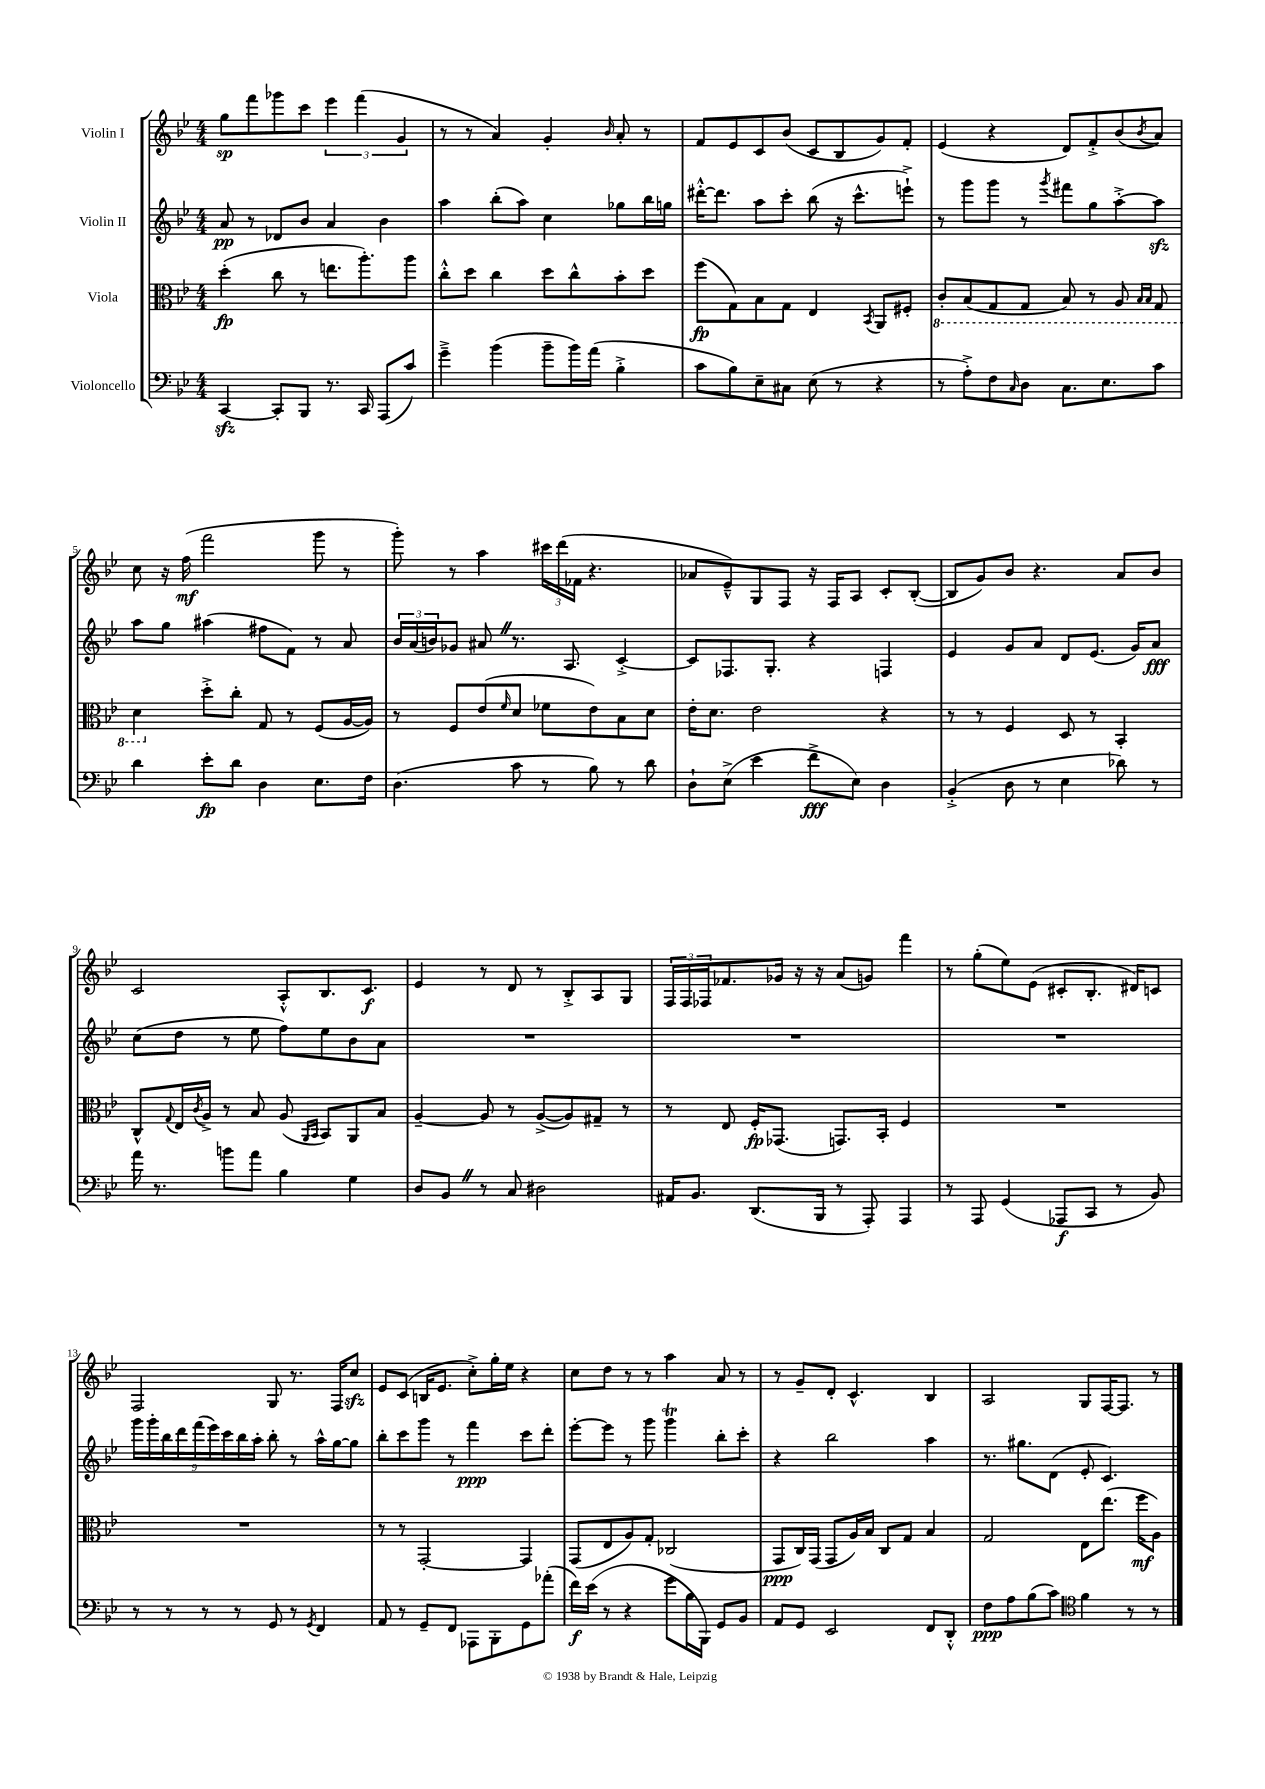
<<
\new StaffGroup <<
\new Staff = "s0" \with { instrumentName = "Violin I" } {
    \clef treble \key bes \major \numericTimeSignature \time 4/4
    g''8\sp f'''8 ges'''8 c'''8 \tuplet 3/2 { ees'''4 f'''4( g'4 } |
    r8 r8 a'4) g'4-. \grace { bes'16 } a'8-. r8 |
    f'8 ees'8 c'8 bes'8( c'8 bes8 g'8) f'8-. |
    ees'4( r4 d'8) f'8-.-> bes'8( \acciaccatura { bes'8 } a'8) |
    c''8 r16 f''16\mf( f'''2 g'''8 r8 |
    g'''8-.) r8 a''4 \tuplet 3/2 { cis'''16 d'''16( fes'16 } r4. |
    aes'8 ees'8---^) g8 f8 r16 f16 a8 c'8-. bes8~-.( |
    bes8 g'8) bes'8 r4. a'8 bes'8 |
    c'2 a8-.-^ bes8. c'8.\f |
    ees'4 r8 d'8 r8 bes8-.-> a8 g8 |
    \tuplet 3/2 { f16 f16 fes16 } fes'8. ges'16 r16 r16 a'8( g'8) f'''4 |
    r8 g''8-.( ees''8) ees'8( cis'8-. bes8.-. dis'16) c'8 |
    f2 g8 r8. f16 c''8\sfz |
    ees'8 c'8( b16 ees'8. c''8-.->) g''16-. ees''16 r4 |
    c''8 d''8 r8 r8 a''4 a'8 r8 |
    r8 g'8-- d'8-. c'4.-^ bes4 |
    a2 g8 f16~ f8. r8 \bar "|." |
}
\new Staff = "s1" \with { instrumentName = "Violin II" } {
    \clef treble \key bes \major \numericTimeSignature \time 4/4
    a'8\pp r8 des'8 bes'8 a'4 bes'4 |
    a''4 bes''8-.( a''8) c''4 ges''8 bes''16 g''16 |
    dis'''16~-.-^ dis'''8. a''8 c'''8-. bes''8( r16 c'''8.-^ e'''8-!->) |
    r8 g'''8 g'''8 r8 \acciaccatura { g'''8 } fis'''8 g''8 a''8~-.-> a''8\sfz |
    a''8 g''8 ais''4( fis''8 f'8) r8 a'8 |
    \tuplet 3/2 { bes'16 a'16( b'16) } ges'8 ais'8 \once \override BreathingSign.text = \markup { \musicglyph "scripts.caesura.straight" } \breathe r8. a8. c'4~-.-> |
    c'8 fes8. g8.-. r4 f4 |
    ees'4 g'8 a'8 d'8 ees'8.( g'16) a'8\fff |
    c''8( d''8 r8 ees''8 f''8) ees''8 bes'8 a'8 |
    R1 |
    R1 |
    R1 |
    \tuplet 9/8 { g'''16 g'''16-. bes''16 d'''16 f'''16( ees'''16) c'''16 bes''16 a''16-. } bes''8-. r8 a''16-^ g''16~ g''8 |
    bes''8-. c'''8 g'''8 r8 f'''4\ppp c'''8 d'''8-. |
    ees'''8~-. ees'''8 r8 g'''8 g'''4\trill bes''8-. c'''8-. |
    r4 bes''2 a''4 |
    r8. gis''8. d'8( ees'8-. c'4.) \bar "|." |
}
\new Staff = "s2" \with { instrumentName = "Viola" } {
    \clef alto \key bes \major \numericTimeSignature \time 4/4
    d''4-.\fp( c''8 r8 e''8. a''8.-.) a''8 |
    c''8-.-^ d''8 c''4 d''8 c''8-^ bes'8-. d''8 |
    f''8\fp( g8) bes8 g8 ees4 \acciaccatura { bes,8 } a,8 fis8-. |
    \ottava #-1 c8-. bes,8( g,8 g,8 bes,8) r8 a,8 \grace { bes,16 bes,16 } g,8 |
    d4 \ottava #0 d''8-.-> c''8-. g8 r8 f8( a16~ a16) |
    r8 f8 ees'8( \grace { f'16 } d'8 fes'8 ees'8) bes8 d'8 |
    ees'16-. d'8. ees'2 r4 |
    r8 r8 f4 d8 r8 bes,4-. |
    c8-^ \appoggiatura { g8 } ees16 \acciaccatura { c'8 } a16-> r8 bes8 a8( \grace { a,16 bes,16 } bes,8) a,8 bes8 |
    a4~-- a8 r8 a8~->( a8) gis8-- r8 |
    r8 ees8 f16-.\fp ges,8.( g,8.) bes,16-. f4 |
    R1 |
    R1 |
    r8 r8 g,2~-. g,4 |
    g,8( ees8 a8) g8-. ces2( |
    g,8\ppp c16) g,16( g,8 a16) bes16 c8 g8 bes4 |
    g2 ees8 ees''8.( f''16\mf a8) \bar "|." |
}
\new Staff = "s3" \with { instrumentName = "Violoncello" } {
    \clef bass \key bes \major \numericTimeSignature \time 4/4
    c,4~\sfz c,8-. bes,,8 r8. c,16 a,,8( c'8) |
    g'4---> bes'4( bes'8-- bes'16) a'16( bes4-.-> |
    c'8 bes8) ees8-- cis8 ees8( r8 r4 |
    r8 a8-.->) f8 \grace { c16 } d8 c8. ees8. c'8 |
    d'4 ees'8-.\fp d'8 d4 ees8. f16 |
    d4.( c'8 r8 bes8) r8 d'8 |
    d8-! ees8->( ees'4 f'8->\fff ees8) d4 |
    bes,4-.->( d8 r8 ees4 des'8) r8 |
    a'16 r8. b'8 a'8 bes4 g4 |
    d8 bes,8 \once \override BreathingSign.text = \markup { \musicglyph "scripts.caesura.straight" } \breathe r8 c8 dis2 |
    ais,16 bes,8. d,8.( bes,,16 r8 a,,8-.) a,,4 |
    r8 a,,8 g,4( aes,,8\f c,8 r8 bes,8) |
    r8 r8 r8 r8 g,8 r8 \acciaccatura { g,8 } f,4 |
    a,8 r8 g,8-- f,8 aes,,8 bes,,8-. g,8 aes'8-.( |
    f'16\f) ees'16( r8 r4 g'8 bes16 bes,,16) g,8 bes,8 |
    a,8 g,8 ees,2 f,8 d,8-.-^ |
    f8\ppp a8 bes8( c'8) \clef tenor f'4 r8 r8 \bar "|." |
}
>>
>>
